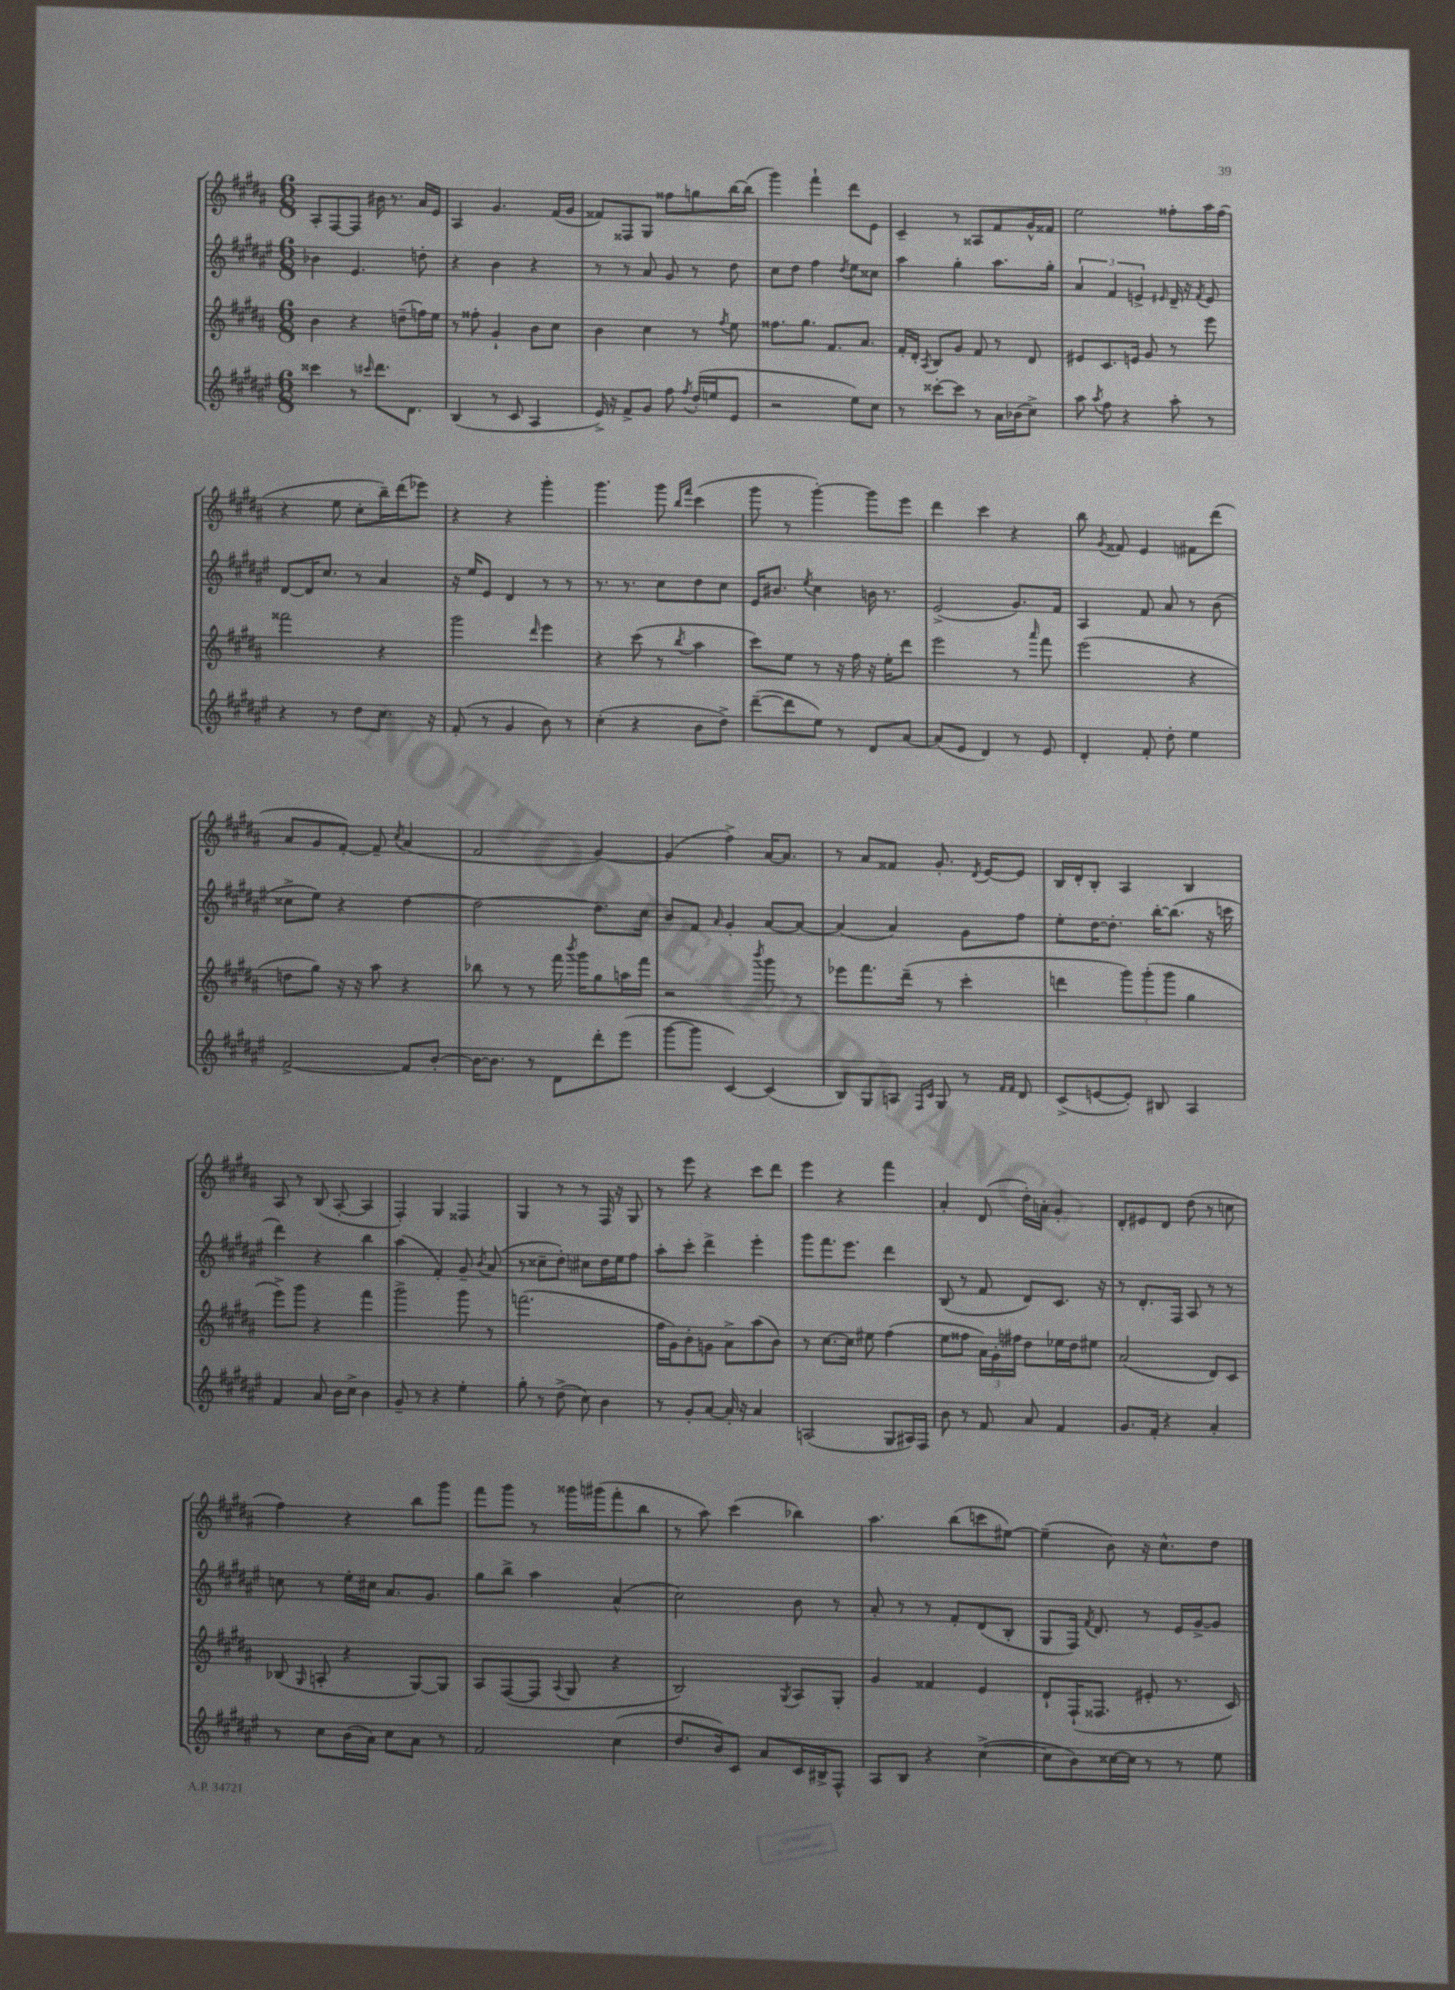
<<
\new StaffGroup <<
\new Staff = "s0" {
    \clef treble \key b \major \numericTimeSignature \time 6/8
    \autoBeamOff ais8[-. fis8~ fis8] bis'16 r8. ais'16[ e'16] |
    ais4 gis'4. fis'16[( gis'16] |
    fisis'8[) fisis8 gis8] fisis''8[ g''8 b''16~ b''16]( |
    gis'''4) fis'''4-! dis'''8[ e'8] |
    cis'4-- r8 aisis8[ fis'8 gis'16-^ fisis'16] |
    e''2 fisis''8[-. ais''16 fisis''16]( |
    r4 e''8 cis''8[-. b''16--) dis'''16( ees'''8]) |
    r4 r4 gis'''4-. |
    gis'''4. gis'''8 \grace { b''16[ fis'''16] } cis'''4( |
    gis'''8 r8 gis'''4~-.) gis'''8[ e'''8] |
    dis'''4 cis'''4 r4 |
    b''8 \acciaccatura { gis'8 } fisis'8 e'4 fis'8[ dis'''8]( |
    ais'8[ gis'8 fis'8]~-.) fis'8-- \acciaccatura { cis''8 } ais'4( |
    fis'2 gis'4~) |
    gis'4( fis''4->) ais'16[~ ais'8.] |
    r8 ais'8[ fisis'8] gis'8.-. \acciaccatura { dis'8 } e'16[~ e'8] |
    b16[ dis'16-. b8]-. ais4 b4 |
    ais8 r8 b8( ais8~-. ais4 |
    fis4-.) gis4 fisis4 |
    gis4 r8 r8 fis16 r16 gis8 |
    r8 e'''8 r4 cis'''8[ dis'''8] |
    e'''4 r4 fis'''4 |
    ais'4-. dis'8( dis''16[-.) a'16]-. gis'4-. |
    dis'8[-. eis'8 dis'8] dis''8( r8 c''8 |
    fis''4) r4 b''8[ gis'''8] |
    fis'''8[ gis'''8] r8 gisis'''16[ gis'''16( fis'''8-. b''8] |
    r8 ais''8) cis'''4( bes''4) |
    ais''4. b''8[( c'''8 eis''8]~) |
    eis''4--( b'8) r16 cis''8.[-^ dis''8] \bar "|." |
}
\new Staff = "s1" {
    \clef treble \key fis \major \numericTimeSignature \time 6/8
    \autoBeamOff bes'4 eis'4. d''8-. |
    r4 b'4 r4 |
    r8 r8 ais'8 gis'8 r8 dis''8 |
    cis''8[ dis''8] fis''4 \acciaccatura { dis''8 } eis''8[ cisis''8] |
    ais''4 gis''4-. ais''8.[ gis''16]-. |
    \tuplet 3/2 { ais'4 fis'4 e'4-> } \grace { eis'16 } dis'16-- r16 \acciaccatura { fis'8 } eis'8 |
    dis'8[~ dis'16 cis''8.] r8 ais'4 |
    r16 eis''16[ eis'8] dis'4 r8 r8 |
    r8. r8. cis''8[ dis''8 cis''8] |
    eis'16[ bis'8.] \acciaccatura { eis''8 } cis''4 b'16 r8. |
    eis'2->( gis'8.[) fis'16] |
    ais4 fis'8 ais'8 r8 b'8( |
    cisis''8[-> eis''8]) r4 dis''4~ |
    dis''2~ dis''8.[ cis''16] |
    b'8[ fis'8] \grace { ais'16 } gis'4-. ais'8[~ ais'8]~ |
    ais'4( ais'4) gis'8[ fis''8] |
    eis''8[-. dis''16~ dis''8.]-. b''16[~-. b''8.]( r16 c'''16 |
    dis'''4) r4 b''4 |
    ais''4( fis'4-.) gis'8-- \acciaccatura { b'8 } ais'8( |
    r8 cisis''8[-- dis''8]-.) cis''8[ dis''16 eis''16 fis''8] |
    ais''8[-. cis'''8]-. dis'''4-> eis'''4-. |
    gis'''8[ fis'''8. eis'''8.] dis'''4 |
    b8( r8 fis'8 dis'8[) cis'8.] r16 |
    r8 dis'8.[-. fis16] ais8 r8 r8 |
    c''8 r8 eis''16[-. cis''16] ais'8.[ gis'8.] |
    gis''8[ b''8]-> ais''4 ais'4-^( |
    cis''2) b'8 r8 |
    ais'8-. r8 r8 fis'8[-. dis'8( b8]-. |
    gis8[ fis16]) \acciaccatura { fis'8 } dis'8. r8 eis'16[ gis'16~-> gis'8] \bar "|." |
}
\new Staff = "s2" {
    \clef treble \key b \major \numericTimeSignature \time 6/8
    \autoBeamOff b'4 r4 d''8[--( f''16) e''16] |
    r8 fisis''8-. gis'4-! b'8[ cis''8] |
    b'4 cis''4 r8 \acciaccatura { fis''8 } e''8 |
    fisis''8.[ gis''8.] fis'8.[ ais'8.] |
    fis'16[-. dis'16]-. \acciaccatura { ais8 } b8[ gis'8] fis'8 r8 dis'8 |
    eis'8[ cis'8. e'16] gis'8 r8 e'''8 |
    fisis'''2 r4 |
    gis'''2 \grace { dis'''16 } e'''4 |
    r4 cis'''8( r8 \acciaccatura { b''8 } ais''4 |
    cis'''8[) e''8] r8 r16 fis''16 r16 e''16[-. dis'''8] |
    e'''2 r8 \grace { ais'''16 } fis'''8 |
    e'''2( r4 |
    d''8[ gis''8]) r16 r16 ais''8 r4 |
    bes''8 r8 r8 fis'''16 \acciaccatura { b'''8 } gis'''16[ gis''8 a''16 fis'''16] |
    r2 \acciaccatura { b'''8 } gis'''8 r8 |
    ees'''8[ fis'''8. dis'''16]--( r8 cis'''4-. |
    d'''4 \tuplet 3/2 { gis'''8[) gis'''8-.( gis'''8] } gis''4 |
    e'''8[->) gis'''8] r4 fis'''4 |
    gis'''2-> gis'''8 r8 |
    f'''2.( |
    fis''16[ gis'16) b'8-. g'8] ais'8[-> ais''8( b'8]) |
    r8 cis''8.[~ cis''16] eis''8 fis''4( |
    e''8[ fisis''8] \tuplet 3/2 { ais'16[) gis'16-. fis''16] } dis''8[ ees''16 dis''16 eis''8] |
    ais'2( dis'8[) cis'8] |
    bes8( \grace { gis16 } a8-. r4 gis8[~) gis8] |
    ais8[ fis8~( fis8] \appoggiatura { ais8 } gis8 r4 |
    b2) \acciaccatura { gis8 } ais8[ gis8]-. |
    gis'4 fisis'4 e'4 |
    dis'8[-! fis16-!( fisis8.] eis'8-. r8. cis'16) \bar "|." |
}
\new Staff = "s3" {
    \clef treble \key fis \major \numericTimeSignature \time 6/8
    \autoBeamOff cisis'''4 r8 \grace { cis'''16 } dis'''8.[ dis'8.] |
    b4( r8 cis'8 ais4 |
    eis'16->) r16 fis'8[-> gis'8] fis''8 \acciaccatura { fis''8 } dis''16[-.( e''16 eis'8] |
    r2 eis''8[) cis''8] |
    r8 cisis'''8[~-. cisis'''8] r8 ais'16[ bes'16( cis''8]->) |
    ais''8 \acciaccatura { ais''8 } fis''8 r4 ais''8-. r8 |
    r4 r8 dis''8[ cis''8.] r16 |
    fis'8-.( r8 gis'4 b'8) r8 |
    cis''4-.( r4 b'8[ dis''8]->) |
    dis'''8[~--( dis'''8 eis''8]) r8 dis'8[ ais'8]~ |
    ais'8[( eis'8] dis'4) r8 eis'8 |
    dis'4-. fis'8-. dis''8-. eis''4 |
    fis'2~-> fis'8[ b'8]~-. |
    b'16[~ b'8.] r8 dis'8[ dis'''8-. eis'''8]( |
    gis'''8[~ gis'''8] cis'4~) cis'4( |
    b8[) gis8 a8] \grace { fis16[ cis'16] } gis8 r8 \grace { fis'16[ fis'16] } dis'8 |
    cis'8[->( e'8~ e'8]-.) bis8 ais4 |
    fis'4 ais'8 b'16[ cis''16]-> b'4 |
    gis'8-- r8 r4 eis''4-. |
    gis''8-. r8 dis''8->( cis''8) b'4 |
    r8 gis'8[-. ais'8]~ ais'16-. r16 ais'4 |
    a2( gis8[ ais16) fis16] |
    b'8 r8 fis'8 ais'8 fis'4 |
    gis'8.[ fis'16]-. r4 ais'4-. |
    r8 cis''8[ b'16( ais'16]) cis''8[ ais'8] r8 |
    fis'2 cis''4( |
    dis''8.[ b'16) cis'8] ais'8[ cis'16 bis16-> fis8]-^ |
    ais8[ b8] r4 cis''4~->( |
    cis''8[ b'8) cisis''16~ cisis''16] r8 r8 eis''8 \bar "|." |
}
>>
>>
\layout { \context { \Score \remove "Bar_number_engraver" } }
